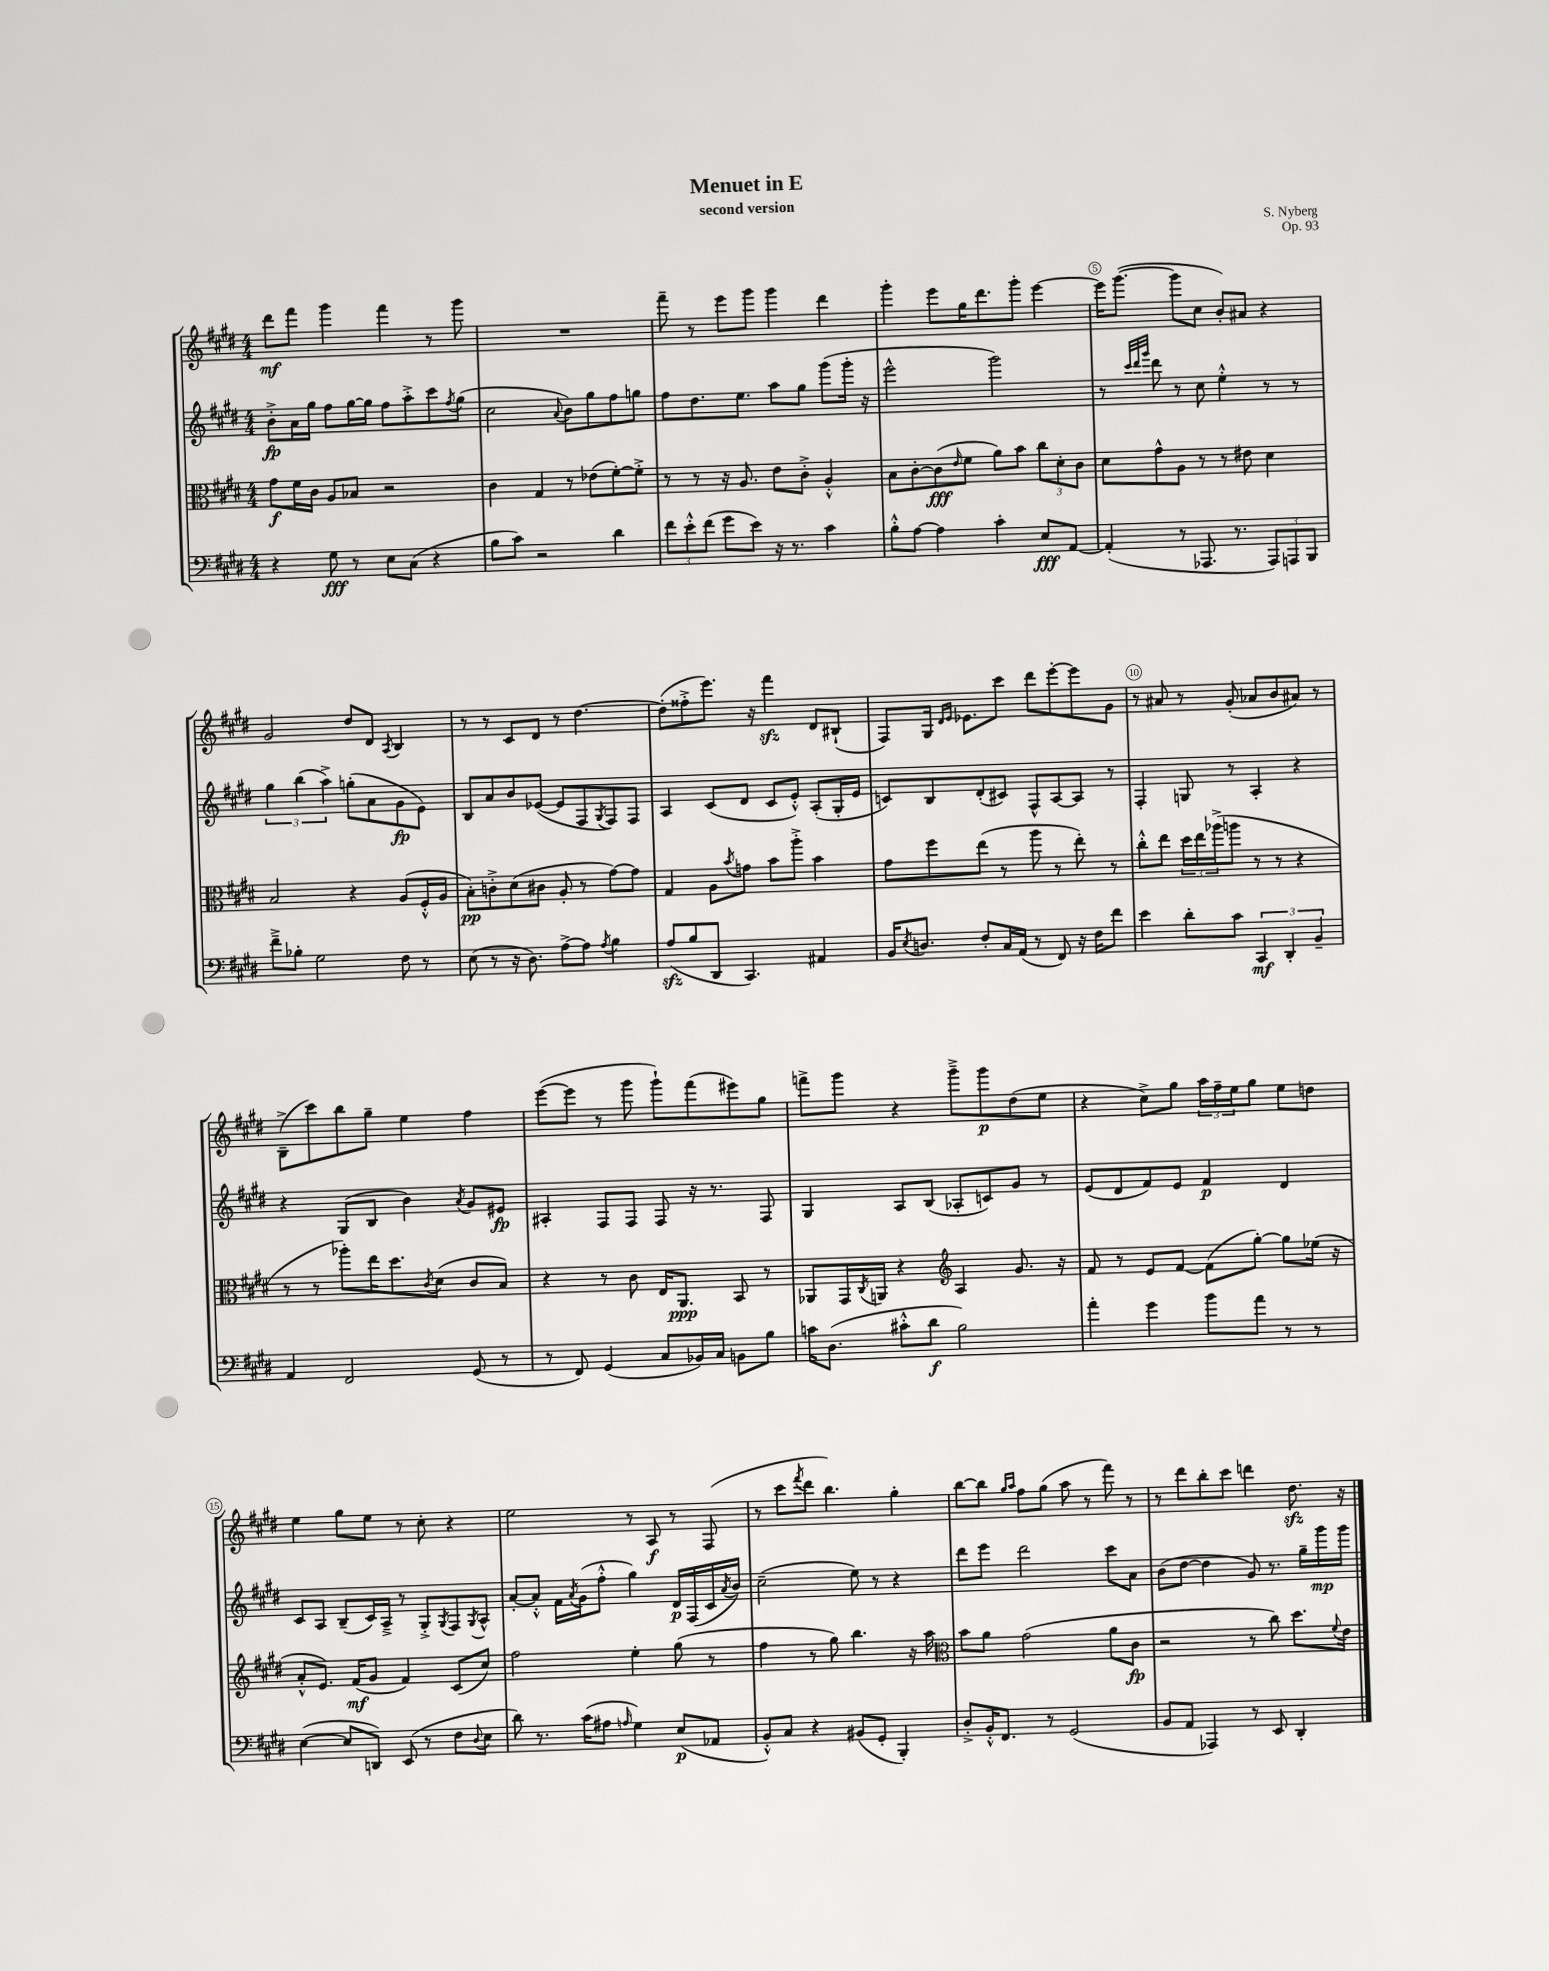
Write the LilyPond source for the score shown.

\header { title = "Menuet in E" composer = "S. Nyberg" subtitle = "second version" opus = "Op. 93" }
<<
\new StaffGroup <<
\new Staff = "s0" {
    \clef treble \key e \major \numericTimeSignature \time 4/4
    dis'''8\mf fis'''8 gis'''4 fis'''4 r8 gis'''8 |
    R1 |
    fis'''8-- r8 e'''8 gis'''8 gis'''4 dis'''4 |
    gis'''4-. e'''8 gis''16 dis'''8. gis'''8-. e'''4~ |
    e'''16 gis'''8.~( gis'''8 cis''8 b'8-.) ais'8 r4 |
    gis'2 dis''8 dis'8 \acciaccatura { a8 } b4 |
    r8 r8 cis'8 dis'8 r8 dis''4.~ |
    dis''8-.( fisis''8-.-> e'''8.) r16 fis'''4\sfz dis'8 bis8-!( |
    fis8) gis16 \grace { dis'16 e'16 } ees'8. cis'''8 dis'''8 e'''8~-. e'''8 gis'8 |
    r8 ais'8 r8 gis'8-.( aes'8 b'8 ais'8) r8 |
    b8--->( cis'''8) b''8 gis''8-- e''4 fis''4 |
    e'''8~( e'''8 r8 gis'''8 gis'''8-!) fis'''8( eis'''8) gis''8 |
    f'''8-> gis'''8 r4 gis'''8---> gis'''8\p dis''8( e''8 |
    r4 cis''8->) gis''8 \tuplet 3/2 { a''16 fis''16-- e''16 } gis''8 e''8 d''8 |
    e''4 gis''8 e''8 r8 cis''8-. r4 |
    e''2 r8 a8\f r8 fis8( |
    r8 cis'''8 \acciaccatura { fis'''8 } dis'''8 b''4.) gis''4-. |
    b''8~ b''8 \grace { gis''16 a''16 } fis''8 gis''8( a''8 r8 fis'''8) r8 |
    r8 dis'''8 b''8-. cis'''8 d'''4 dis''8.\sfz r16 \bar "|." |
}
\new Staff = "s1" {
    \clef treble \key e \major \numericTimeSignature \time 4/4
    b'8-.->\fp a'16 gis''16 fis''8 gis''16~ gis''16 fis''8 a''8-.-> cis'''8 \acciaccatura { fis''8 } gis''8( |
    cis''2 \appoggiatura { a'8 } b'8) gis''8 fis''8 g''8 |
    fis''8 dis''8. e''8. a''8 gis''8 gis'''8( gis'''16-. r16 |
    e'''2-^ gis'''2) |
    r8 \grace { cis'''32 dis'''32 gis'''32 } dis'''8 r8 cis''8 e''4-.-^ r8 r8 |
    \tuplet 3/2 { gis''4 b''4( a''4->) } g''8-.( a'8 gis'8\fp e'8) |
    b8 a'8 b'8 ees'8~( ees'8 fis8 \acciaccatura { gis8 } fis8) fis8 |
    a4 cis'8( dis'8 cis'8 e'8-.-^) a8-.( gis16-. e'16 |
    c'8) b8 dis'8-.( cis'8) fis8-^ a8~ a8 r8 |
    fis4-. g8 r8 a4-. r4 |
    r4 gis8( b8 b'4) \acciaccatura { a'8 } gis'8 eis'8\fp |
    ais4-. fis8 fis8 fis8 r16 r8. fis8 |
    gis4 a8 b8( aes8-. c'8) gis'8 r8 |
    e'8( dis'8 fis'8) e'8 fis'4\p dis'4 |
    cis'8 a8 b8--( cis'16) a16---> r8 gis8-.-> \acciaccatura { gis8 } fis8 \acciaccatura { gis8 } a8-^ |
    a'8~-. a'8-.-^ fis'16 \acciaccatura { a'8 } gis'16( fis''8-.-^ gis''4) dis'16\p fis16( cis'16 \acciaccatura { a'8 } b'16) |
    cis''2--( e''8) r8 r4 |
    dis'''8 e'''8 dis'''2 cis'''8 a'8 |
    b'8( dis''8~ dis''4 gis'8) r8. gis''16-- gis'''16\mp gis'''16 \bar "|." |
}
\new Staff = "s2" {
    \clef alto \key e \major \numericTimeSignature \time 4/4
    gis'8\f fis'16 cis'16 a8 bes8 r2 |
    cis'4 gis4 r8 ees'8( fis'8~-.) fis'8-.-> |
    r8 r8 r16 a8. e'8 cis'8-.-> a4-.-^ |
    b8 cis'8~-. cis'8\fff( \grace { e'16 } fis'8 a'8) b'8 \tuplet 3/2 { cis''8 dis'8-. cis'8 } |
    dis'8 gis'8-^ a8 r8 r8 eis'8 dis'4 |
    b2 r4 a8( fis16-.-^ a16 |
    b8-.\pp) c'8-.-> dis'8( cis'8 a8-. r8 gis'8~) gis'8 |
    gis4 a8 \acciaccatura { b'8 } g'8 b'8 a''8-.-> b'4 |
    gis'8 fis''8 e''8( r8 a''8 r8 e''8-.) r8 |
    cis''8-.-^ e''8 \tuplet 3/2 { dis''16 e''16 aes''16->( } a''8 r8 r8 r4 |
    r8 r8 aes''8-.) e''16 dis''8. \acciaccatura { cis'8 } dis'8( cis'8 b8) |
    r4 r8 cis'8 e16 a,8.\ppp b,8 r8 |
    aes,8 gis,16 \acciaccatura { cis8 } a,16 r4 \clef treble a4 gis'8. r16 |
    fis'8 r8 e'8 fis'8~ fis'8( gis''8~-.) gis''8 ees''16( r16 |
    a'8-.-^ e'8.) fis'16\mf( gis'8 fis'4) cis'8( cis''8) |
    fis''2 e''4-. gis''8( r8 |
    fis''4 r8 gis''8) b''4. r16 a''16 |
    \clef alto b'8 a'8 gis'2( a'8 cis'8\fp |
    r2 r8 cis''8) dis''8. \appoggiatura { fis'8 } e'16 \bar "|." |
}
\new Staff = "s3" {
    \clef bass \key e \major \numericTimeSignature \time 4/4
    r4 gis8\fff r8 e8 cis8( r4 |
    b8 cis'8) r2 dis'4 |
    \tuplet 3/2 { fis'8 e'8-.-^ fis'8( } gis'8 e'8) r16 r8. cis'4 |
    b8-.-^ a8~ a4 cis'4-. e8\fff a,8~ |
    a,4-.( r8 aes,,8. r8. \tuplet 3/2 { aes,,8) a,,8 b,,8 } |
    fis'8---> bes8-. gis2 fis8 r8 |
    e8( r8 r16 dis8.) a8~-> a8 \acciaccatura { a8 } b4 |
    a8\sfz( b8 dis,8 cis,4.) ais,4 |
    b,16 \acciaccatura { e8 } d8. fis8-. cis16 a,16( r8 fis,8) r16 fis16 fis'8 |
    e'4 dis'8-. cis'8 \tuplet 3/2 { cis,4\mf dis,4-. b,4-- } |
    a,4 fis,2 gis,8( r8 |
    r8 fis,8) gis,4( cis8 bes,16) cis16 b,8 b8 |
    c'16 dis8.( cis'8-.-^ dis'8\f b2) |
    a'4-. gis'4 b'8 a'8 r8 r8 |
    e4~( e8 d,8) e,8( r8 fis8 \appoggiatura { dis8 } e8 |
    dis'8) r8. cis'16( ais8 \grace { a16 } gis4) e8\p( aes,8 |
    b,8-.-^) cis8 r4 bis,8( gis,8-. b,,4-.) |
    dis8-.-> b,16-.-^ fis,8. r8 gis,2( |
    b,8 a,8 aes,,4) r8 e,8 dis,4-. \bar "|." |
}
>>
>>
\layout { \context { \Score \override BarNumber.break-visibility = ##(#f #t #t) barNumberVisibility = #(every-nth-bar-number-visible 5) \override BarNumber.stencil = #(make-stencil-circler 0.1 0.3 ly:text-interface::print) } }
